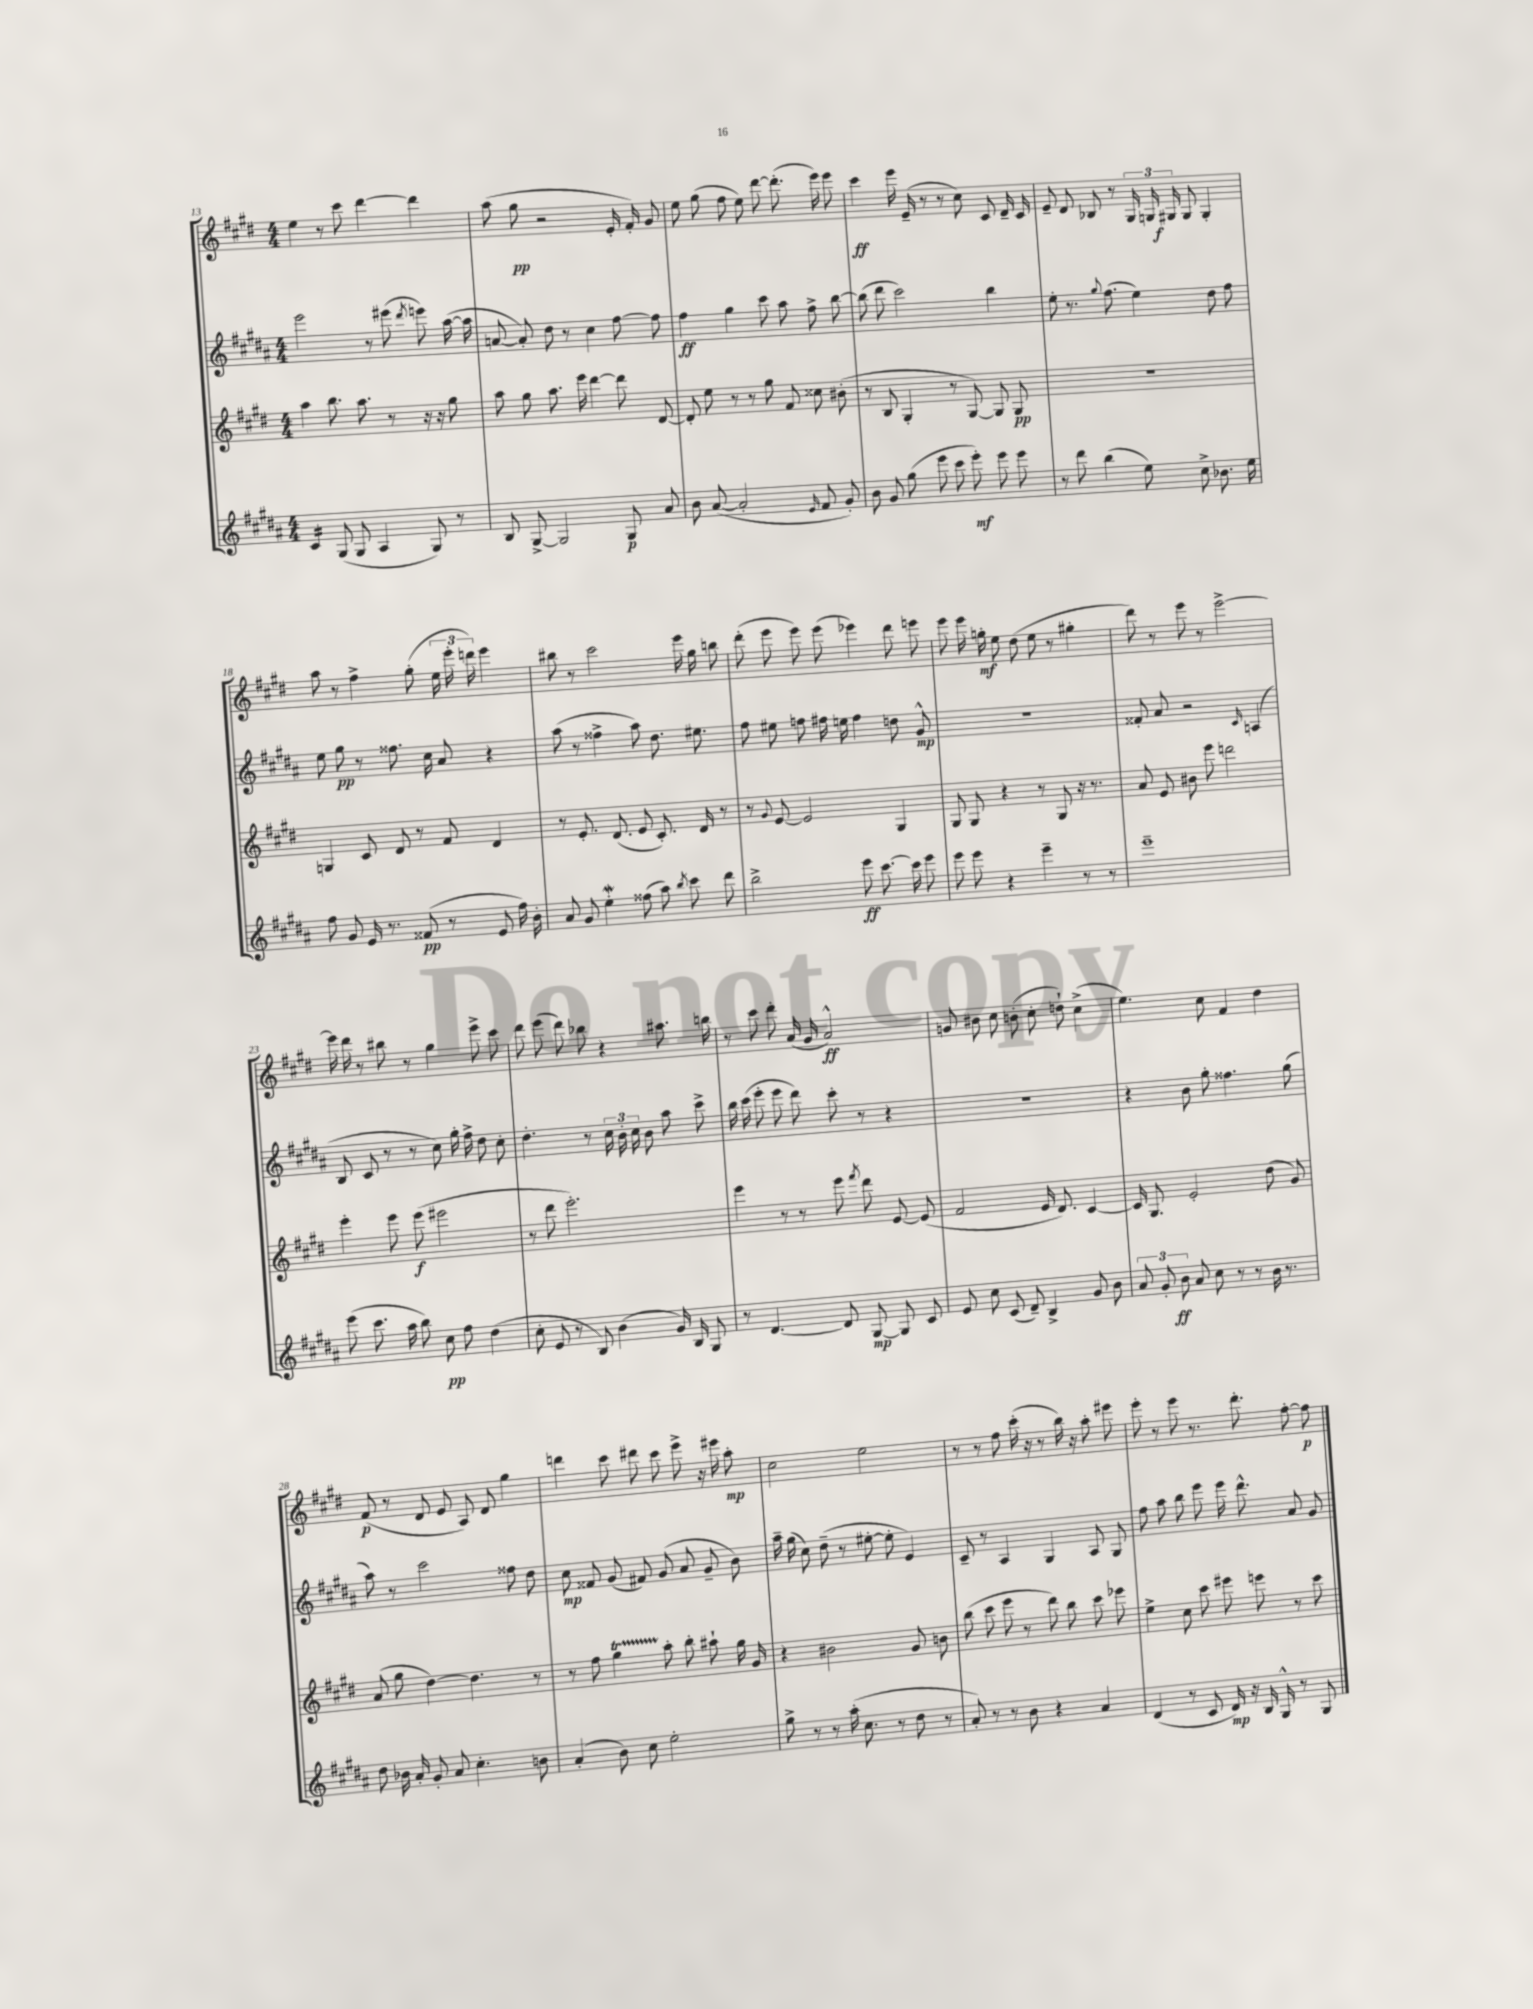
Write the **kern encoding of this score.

**kern	**kern	**kern	**kern
*staff4	*staff3	*staff2	*staff1
*clefG2	*clefG2	*clefG2	*clefG2
*k[f#c#g#d#a#]	*k[f#c#g#d#]	*k[f#c#g#d#a#]	*k[f#c#g#d#]
*M4/4	*M4/4	*M4/4	*M4/4
4c#	4aa	2eee	4ee
(8G#	8.bb	.	8r
8G#	.	.	8ccc#
.	8.aa	.	.
4A#	.	8r	[4ddd#
.	8r	(8eee#	.
.	.	8qddd#	.
8G#)	16r	8eee)	4ddd#]
.	16r	.	.
8r	8gg#	([16aa#	.
.	.	16aa#]	.
=	=	=	=
8B	8aa	[8a	(8aa
[8G#^	8gg#	8a'])	8gg#
2G#]	8.aa	8dd#	2r
.	.	8r	.
.	16eee	.	.
.	[4ddd#	4cc#	.
8G#	8ddd#]	[8ff#	16e'
.	.	.	16f#')
8a#	[8d#	8ff#]	8g#
=	=	=	=
8b	8d#']	4ff#	8ee
([8a#	8ee	.	(8gg#
2a#']	8r	4gg#	8ff#
.	8r	.	8ee)
.	8gg#	8ccc#	[8ddd#
.	8f#	8aa#	(8.ddd#']
16qqe	.	.	.
8f#	8cc##	8ff#^	.
.	.	.	16eee)
8g#')	(8b#'	[8bb	8eee
=	=	=	=
8b	8r	(8bb]	4ccc#
8g#	8B	8ddd#	.
(8gg#	4G#'	2ccc#)	16eee
.	.	.	(16e~
8eee	.	.	8r
8ccc#	8r	.	8r
8eee')	[8G#)	.	8cc#)
8eee	8G#]	4bb	8c#
8eee	8G#	.	16d#~
.	.	.	16c#
=	=	=	=
8r	1r	8ee'	8e~
8ddd#	.	8.r	8d#
(4bb	.	.	8B-
.	.	8qqgg#	.
.	.	(8.ff#	.
.	.	.	8r
8ee)	.	4ee)	24G#
.	.	.	24G
.	.	.	24G#
8cc#^	.	.	8G#
8.b-	.	8dd#	4G#'
.	.	8ff#	.
16ee	.	.	.
=	=	=	=
8ff#	4G	8ee	8aa
8g#	.	8gg#	8r
16e	8c#	8r	4ff#^
8.r	.	.	.
.	8d#	8.ff##	.
(8f##	8r	.	(8gg#'
.	.	16cc#	.
8r	8f#	8a#	24ee
.	.	.	24eee'
.	.	.	24ddd)
8e	4d#	4r	4eee
16ff#)	.	.	.
16b'	.	.	.
=	=	=	=
8a#	8r	(8aa#	8bb#
8g#	8.e'	8r	8r
4ee'	.	4ff##^	2ccc#
.	(8.d#	.	.
(8ff##	8e	8aa#)	.
8aa#)	8.c#')	8.dd#	.
8qbb	.	.	.
8ccc#	.	.	16eee
.	16d#	8.ee#	16gg#
8ddd#	8r	.	8bb
=	=	=	=
2bb^	8r	8ff#	(8ddd#'
.	8qqg#	.	.
.	[8e	8ee#	8eee
.	2e]	8ff	8eee)
.	.	16ff#	(8eee
.	.	16ee	.
8eee	.	4ff#	4eee-)
[8.ccc#	.	.	.
.	4G#	8dd	8ddd#
16ccc#]	.	.	.
8eee	.	8g#^^	8eee
=	=	=	=
8eee	8G#	1r	8eee
8eee	8G#	.	16eee
.	.	.	16gg'
4r	4r	.	8ee
.	.	.	(8dd#
4eee~	8r	.	8ee
.	8G#	.	8r
8r	16r	.	4gg#'
.	8.r	.	.
8r	.	.	.
=	=	=	=
1eee~	8a	8f##'	8ddd#)
.	8e	8a#	8r
.	8b#	2r	8eee
.	8eee	.	8r
.	2ddd	.	[2eee^
.	.	16qqc#	.
.	.	(4A	.
=	=	=	=
(8eee	4eee'	8B	16eee]
.	.	.	16ddd#
8.ccc#	.	8c#	8r
.	8eee	8r	8bb#
16aa#	.	.	.
8bb)	(8eee	8r	8r
8cc#	2eee#	8cc#)	4gg#
8ff#	.	16gg#'	.
.	.	16ff#^	.
(4dd#	.	8dd#	8eee^
.	.	8cc#'	8ccc#
=	=	=	=
8cc#'	8r	4.dd#'	8ddd#
8e	8ddd#	.	(8eee
8r	2.eee')	.	8ddd#)
8B)	.	8r	8bb-
(4b	.	24cc#	4r
.	.	24b'	.
.	.	24cc#	.
.	.	8b	.
16g#)	.	8aa#	8.aa#
16B	.	.	.
8G#	.	8ccc#^	.
.	.	.	16bb
=	=	=	=
8r	4eee	16bb	8r
.	.	(16ccc#	.
[4.d#	.	8eee'	8ccc#
.	8r	8eee	8ddd#'
.	8r	8ddd#)	(16a
.	.	.	16g#
8d#]	8eee	8ccc#'	2a^^)
.	8qfff#	.	.
[8G#	8ddd#	8r	.
8G#]	[8e	4r	.
8c#	(8e]	.	.
=	=	=	=
8e	2f#	1r	8g
8cc#	.	.	8b#
(8c#	.	.	8cc#
8d#~)	.	.	(8b'
4B^	16e	.	8cc#'
.	8.d#)	.	.
.	.	.	8dd`)
8g#	[4c#	.	(4cc#^
8b	.	.	.
=	=	=	=
12a#	16c#]	4r	4.ee)
.	8.G#	.	.
12g#'	.	.	.
12b	.	.	.
8a#	2e'	8b	.
8cc#	.	8gg#'	8cc#
8r	.	4.ff##	4f#
8r	.	.	.
16b	(8dd#	.	4dd#
8.r	.	.	.
.	8g#)	(8gg#	.
=	=	=	=
8dd#	(8a	8aa#)	(8f#
16b-	8gg#	8r	8r
16a#'	.	.	.
8g#'	[4dd#)	2ccc#	8d#
8a#	.	.	8e
4.cc#'	4.dd#]	.	8A)
.	.	.	8d#
.	.	8ff##	4gg#
8b	8r	8dd#	.
=	=	=	=
(4a#'	8r	8cc#	4ddd
.	8ff#	8f##	.
8b)	4gg#	(8g#	8ccc#
8cc#	.	8f#)	8ddd#
2ee'	8aa'	(8g#	8ccc#
.	8bb'	8a#	8eee^
.	8aa#`	8g#~	16r
.	.	.	16eee#
.	16gg#	8b)	8aa'
.	16g#	.	.
=	=	=	=
8gg#^	4r	16aa#~	2cc#
.	.	(16gg#	.
8r	.	8cc#)	.
8r	2b#	(8dd#~	.
(16aa#'	.	8r	.
8.cc#	.	.	.
.	.	[8ee#'	2ee
8r	.	8ee#']	.
8dd#	8g#	4e)	.
8r	8b	.	.
=	=	=	=
8a#')	(8bb	8c#~	8r
8r	8ccc#	8r	8r
8r	8eee	4A#	8ff#
8b	8r	.	(16ccc#'
.	.	.	16r
4r	8ddd#)	4G#	8r
.	8bb	.	16bb)
.	.	.	16r
4a#	8ccc#	8A#	8aa'
.	8eee-	8G#	8eee#
=	=	=	=
(4d#	4ee^	8ff#	8eee'
.	.	8aa#	8r
8r	8cc#	8bb	8eee
8c#	8ccc#	8eee	8.r
16d#)	8eee#	16eee	.
16r	.	8.ddd#^^	8.ddd#'
16B	8eee	.	.
16G#^^	.	.	.
8r	8r	8a#	[8ff#'
8G#	8ccc#	8g#	8ff#]
==	==	==	==
*-	*-	*-	*-
